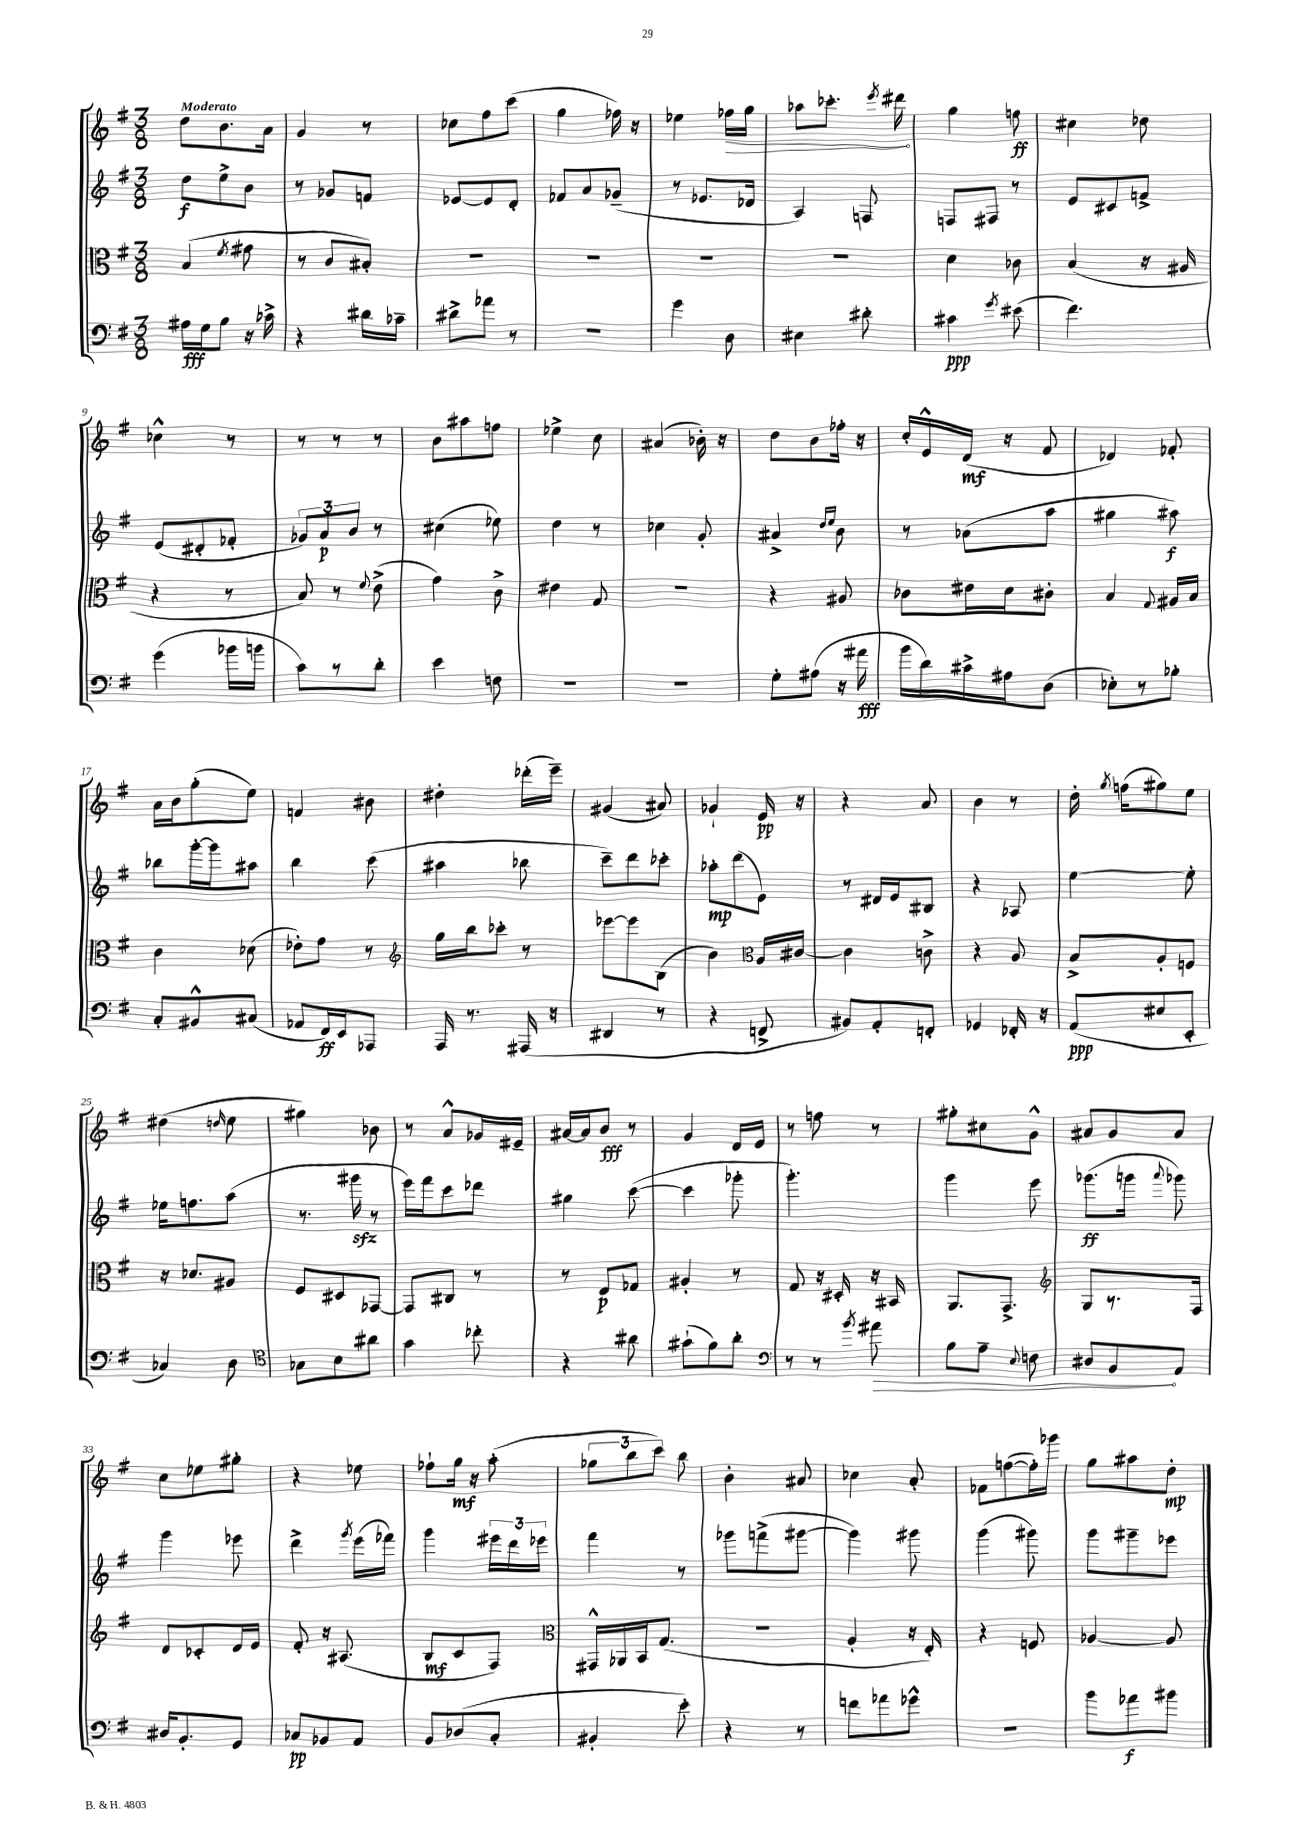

**kern	**dynam	**kern	**dynam	**kern	**dynam	**kern	**dynam
*part4	*part4	*part3	*part3	*part2	*part2	*part1	*part1
*staff4	*staff4	*staff3	*staff3	*staff2	*staff2	*staff1	*staff1
*clefF4	*	*clefC3	*	*clefG2	*	*clefG2	*
*k[f#]	*	*k[f#]	*	*k[f#]	*	*k[f#]	*
*M3/8	*	*M3/8	*	*M3/8	*	*M3/8	*
=1	=1	=1	=1	=1	=1	=1	=1
!	!	!	!	!	!	!LO:TX:a:B:t=Moderato	!
16A#X\LL	fff	(4B/	.	8dd\L	f	8dd\L	.
16G\J	.	.	.	.	.	.	.
8B\J	.	.	.	8ee^\	.	8.b\	.
.	.	8qf#/	.	.	.	.	.
16r	.	8g#X\	.	8b\J	.	.	.
16c-X^\	.	.	.	.	.	16a\Jk	.
=2	=2	=2	=2	=2	=2	=2	=2
4r	.	8r	.	8r	.	4g/	.
.	.	8c/L	.	8g-X/L	.	.	.
16d#X\LL	.	8B#X'/J)	.	8fn/J	.	8r	.
16c-X~\JJ	.	.	.	.	.	.	.
=3	=3	=3	=3	=3	=3	=3	=3
8d#X^\L	.	4.r	.	[8e-X/L	.	8cc-X\L	.
8a-X\J	.	.	.	8e-/]	.	8ff#\	.
8r	.	.	.	8d'/J	.	(8ccc\J	.
=4	=4	=4	=4	=4	=4	=4	=4
4.r	.	4.r	.	8f-X/L	.	4gg\	.
.	.	.	.	8a/	.	.	.
.	.	.	.	(8g-X~/J	.	16ff-X\)	.
.	.	.	.	.	.	16r	.
=5	=5	=5	=5	=5	=5	=5	=5
4g\	.	4.r	.	8r	.	4ee-X\	.
.	.	.	.	8.e-X/L	.	.	.
!	!	!	!	!	!	!	!LO:HP:b
8D\	.	.	.	.	.	16ff-X\LL	>
.	.	.	.	16d-X/Jk	.	16gg\JJ	.
=6	=6	=6	=6	=6	=6	=6	=6
4E#X\	.	4.r	.	4A/)	.	8aa-X\L	.
.	.	.	.	.	.	8.ccc-X'\J	.
8d#X'\	.	.	.	8Fn/	.	.	.
.	.	.	.	.	.	8qeee/	.
.	.	.	.	.	.	16ddd#X\	.
.	.	.	.	.	.	.	]
=7	=7	=7	=7	=7	=7	=7	=7
4c#X\	ppp	4d\	.	8Fn/L	.	4gg\	.
.	.	.	.	8F#X/J	.	.	.
8qg/	.	.	.	.	.	.	.
(8e#X\	.	8c-X\	.	8r	.	8ffn\	ff
=8	=8	=8	=8	=8	=8	=8	=8
4.f#\)	.	(4B/	.	8e/L	.	4cc#X\	.
.	.	.	.	8c#X/	.	.	.
.	.	16r	.	8fn^/J	.	8dd-X\	.
.	.	16A#X/	.	.	.	.	.
!!LO:LB:g=z
=9	=9	=9	=9	=9	=9	=9	=9
(4g\	.	4r	.	(8e/L	.	4cc-X^^\	.
.	.	.	.	8d#X'/	.	.	.
16b-X\LL	.	8r	.	8f-X'/J	.	8r	.
16bn\JJ	.	.	.	.	.	.	.
=10	=10	=10	=10	=10	=10	=10	=10
8c\L)	.	8B/)	.	12g-X/L)	.	8r	.
.	.	.	.	12a/	p	.	.
8r	.	8r	.	.	.	8r	.
.	.	.	.	12b/J	.	.	.
.	.	8qqf#/	.	.	.	.	.
8d'\J	.	(8e^\	.	8r	.	8r	.
=11	=11	=11	=11	=11	=11	=11	=11
4e\	.	4g\)	.	(4cc#X\	.	8b\L	.
.	.	.	.	.	.	8aa#X\	.
8Fn\	.	8c^\	.	8ee-X\)	.	8ffn\J	.
=12	=12	=12	=12	=12	=12	=12	=12
4.r	.	4e#X\	.	4dd\	.	4ee-X^\	.
.	.	8G/	.	8r	.	8cc\	.
=13	=13	=13	=13	=13	=13	=13	=13
4.r	.	4.r	.	4cc-X\	.	(4a#X/	.
.	.	.	.	8g'/	.	16b-X'\)	.
.	.	.	.	.	.	16r	.
=14	=14	=14	=14	=14	=14	=14	=14
8G'\L	.	4r	.	4a#X^/	.	8dd\L	.
(8A#X\J	.	.	.	.	.	8b\	.
.	.	.	.	16qqdd/LL	.	.	.
.	.	.	.	16qqee/JJ	.	.	.
16r	.	8A#X/	.	8b\	.	16ff-X'\Jk	.
16a#X\	fff	.	.	.	.	16r	.
=15	=15	=15	=15	=15	=15	=15	=15
16b\LL	.	8c-X\L	.	8r	.	16cc'/LL	.
16d\)	.	.	.	.	.	16e^^/	.
16c#X^\	.	16e#X\L	.	(8a-X\L	.	(16d/JJ	mf
16A#X\J	.	16d\J	.	.	.	16r	.
(8D\J	.	8c#X'\J	.	8aa\J	.	8f#/	.
=16	=16	=16	=16	=16	=16	=16	=16
8E-X'\L)	.	4B/	.	4gg#X\	.	4d-X/)	.
8r	.	.	.	.	.	.	.
.	.	8qqG/	.	.	.	.	.
8B-X'\J	.	16A#X/LL	.	8aa#X\)	f	8f-X'/	.
.	.	16B/JJ	.	.	.	.	.
!!LO:LB:g=z
=17	=17	=17	=17	=17	=17	=17	=17
8C'/L	.	4c\	.	8bb-X\L	.	16a\LL	.
.	.	.	.	.	.	16b\J	.
8BB#X^^/	.	.	.	[16ggg'\L	.	(8gg'\	.
.	.	.	.	16ggg\J]	.	.	.
(8C#X/J	.	(8d-X\	.	8aa#X\J	.	8ee\J)	.
=18	=18	=18	=18	=18	=18	=18	=18
8AA-X/L	.	8e-X'\L)	.	4bb\	.	4fn/	.
16FF#/L)	ff	8g\J	.	.	.	.	.
16EE/J	.	.	.	.	.	.	.
8AAA-X/J	.	8r	.	(8ccc\	.	8b#X\	.
=19	=19	=19	=19	=19	=19	=19	=19
*	*	*clefG2	*	*	*	*	*
16AAA/	.	16gg\LL	.	4aa#X\	.	4dd#X'\	.
8.r	.	16bb\J	.	.	.	.	.
.	.	8ccc-X'\J	.	.	.	.	.
(16AAA#X/	.	8r	.	8bb-X\	.	(16ddd-X'\LL	.
16r	.	.	.	.	.	16eee~\JJ)	.
=20	=20	=20	=20	=20	=20	=20	=20
4DD#X/	.	[8eee-X\L	.	8ccc~\L)	.	(4g#X/	.
.	.	8eee-\]	.	8ddd\	.	.	.
8r	.	(8B\J	.	8ccc-X'\J	.	8a#X/)	.
=21	=21	=21	=21	=21	=21	=21	=21
4r	.	4b\)	.	8aa-X'\L	mp	4g-X`/	.
.	.	.	.	(8ddd\	.	.	.
*	*	*clefC3	*	*	*	*	*
8FFn^/	.	16A/LL	.	8e\J)	.	16e/	pp
.	.	[16c#X/JJ	.	.	.	16r	.
=22	=22	=22	=22	=22	=22	=22	=22
8BB#X/L)	.	4c#\]	.	8r	.	4r	.
8AA'/	.	.	.	16d#X/LL	.	.	.
.	.	.	.	16e/J	.	.	.
8FFn'/J	.	8cn^\	.	8B#X/J	.	8a/	.
=23	=23	=23	=23	=23	=23	=23	=23
4GG-X/	.	4r	.	4r	.	4b\	.
16FF-X'/	.	8A/	.	8A-X/	.	8r	.
16r	.	.	.	.	.	.	.
=24	=24	=24	=24	=24	=24	=24	=24
(8AA/L	ppp	8B^/L	.	[4ee\	.	16dd'\	.
.	.	.	.	.	.	8qgg/	.
.	.	.	.	.	.	(16ffn\KL	.
8E#X/	.	8A'/	.	.	.	8gg#X\)	.
8EE'/J	.	8Fn/J	.	8ee'\]	.	8ee\J	.
!!LO:LB:g=z
=25	=25	=25	=25	=25	=25	=25	=25
4C-X/)	.	16r	.	16ee-X\KL	.	(4dd#X\	.
.	.	8.d-X/L	.	8.ffn\	.	.	.
.	.	.	.	.	.	16qqddn/	.
8D\	.	8A#X/J	.	(8aa\J	.	8ee\	.
=26	=26	=26	=26	=26	=26	=26	=26
*clefC4	*	*	*	*	*	*	*
8G-X\L	.	8F#/L	.	8.r	.	4gg#X\)	.
8B\	.	8D#X/	.	.	.	.	.
.	.	.	.	16ggg#Xzz\	.	.	.
8a#X\J	.	[8GG-X/J	.	8r	.	8b-X\	.
=27	=27	=27	=27	=27	=27	=27	=27
4g\	.	8GG-/L]	.	16eee\LL)	.	8r	.
.	.	.	.	16fff#\J	.	.	.
.	.	8C#X/J	.	8ccc\	.	8a^^/L	.
8cc-X'\	.	8r	.	8ddd-X\J	.	16g-X/L	.
.	.	.	.	.	.	16e#X~/JJ	.
=28	=28	=28	=28	=28	=28	=28	=28
4r	.	8r	.	4gg#X\	.	[16a#X/LL	.
.	.	.	.	.	.	16a#/J]	.
.	.	8E/L	p	.	.	8b/J	fff
8a#X\	.	8G-X/J	.	([8ccc\	.	8r	.
=29	=29	=29	=29	=29	=29	=29	=29
(8g#X`\L	.	4A#X'/	.	4ccc\]	.	4g/	.
8f#\)	.	.	.	.	.	.	.
8a'\J	.	8r	.	8ggg-X'\	.	16d/LL	.
.	.	.	.	.	.	16e/JJ	.
=30	=30	=30	=30	=30	=30	=30	=30
*clefF4	*	*	*	*	*	*	*
8r	.	8G/	.	4.ggg'\)	.	8r	.
8r	.	16r	.	.	.	8ffn\	.
.	.	16D#X'/	.	.	.	.	.
8qb/	.	.	.	.	.	.	.
!	!LO:HP:b	!	!	!	!	!	!
8a#X\	>	16r	.	.	.	8r	.
.	.	16BB#X/	.	.	.	.	.
=31	=31	=31	=31	=31	=31	=31	=31
8B\L	.	8.AA/L	.	4ggg\	.	8gg#X'\L	.
8A~\J	.	.	.	.	.	8cc#X\	.
.	.	8.GG^/J	.	.	.	.	.
8qqE/	.	.	.	.	.	.	.
8Fn\	.	.	.	8eee\	.	8g^^\J	.
=32	=32	=32	=32	=32	=32	=32	=32
*	*	*clefG2	*	*	*	*	*
8D#X/L	.	8G/L	.	(8.ggg-X\L	ff	8a#X/L	.
8BB/	.	8.r	.	.	.	8g/	.
.	.	.	.	16gggn\Jk	.	.	.
.	.	.	.	8qqaaa/	.	.	.
8AA/J	]	.	.	8ggg-X\)	.	8a#/J	.
.	.	16F#/Jk	.	.	.	.	.
!!LO:LB:g=z
=33	=33	=33	=33	=33	=33	=33	=33
16D#X/KL	.	8d/L	.	4ggg\	.	8cc\L	.
8.BB'/	.	.	.	.	.	.	.
.	.	8c-X'/	.	.	.	8ee-X\	.
8GG/J	.	16d/L	.	8eee-X\	.	8gg#X'\J	.
.	.	16e/JJ	.	.	.	.	.
=34	=34	=34	=34	=34	=34	=34	=34
8C-X/L	pp	8f#'/	.	4ddd^\	.	4r	.
8BB-X/	.	16r	.	.	.	.	.
.	.	(8.A#X/	.	.	.	.	.
.	.	.	.	8qggg/	.	.	.
8AA/J	.	.	.	(16eee\LL	.	8ee-X\	.
.	.	.	.	16fff-X\JJ)	.	.	.
=35	=35	=35	=35	=35	=35	=35	=35
8BB/L	.	8B/L	mf	4ggg\	.	8ff-X`\L	.
(8D-X/	.	8c/	.	.	.	16gg\Jk	mf
.	.	.	.	.	.	16r	.
8C'/J	.	8F#/J)	.	24eee#X\LL	.	(8aa'\	.
.	.	.	.	24ddd\	.	.	.
.	.	.	.	24eee-X\JJ	.	.	.
=36	=36	=36	=36	=36	=36	=36	=36
*	*	*clefC3	*	*	*	*	*
4BB#X'/	.	16GG#X^^/LL	.	4fff#\	.	12gg-X\L	.
.	.	16AA-X/	.	.	.	.	.
.	.	.	.	.	.	12bb\	.
.	.	16BB/J	.	.	.	.	.
.	.	.	.	.	.	12ccc\J)	.
.	.	(8.G/J	.	.	.	.	.
8e'\)	.	.	.	8r	.	8bb\	.
=37	=37	=37	=37	=37	=37	=37	=37
4r	.	4.r	.	8ggg-X\L	.	4b'\	.
.	.	.	.	(8fffn^\	.	.	.
8r	.	.	.	[8ggg#X\J	.	8a#X/	.
=38	=38	=38	=38	=38	=38	=38	=38
8fn\L	.	4A'/	.	4ggg#\])	.	4cc-X\	.
8a-X\	.	.	.	.	.	.	.
8g-X^^\J	.	16r	.	8ggg#X\	.	8a'/	.
.	.	16E'/)	.	.	.	.	.
=39	=39	=39	=39	=39	=39	=39	=39
4.r	.	4r	.	(4ggg\	.	8f-X\L	.
.	.	.	.	.	.	([8ffn\	.
.	.	8Fn/	.	8ggg#X\)	.	16ff'\L])	.
.	.	.	.	.	.	16ggg-X\JJ	.
=40	=40	=40	=40	=40	=40	=40	=40
8b\L	.	[4A-X/	.	8ggg\L	.	8gg\L	.
8a-X\	f	.	.	8ggg#X~\	.	8aa#X\	.
8b#X\J	.	8A-/]	.	8eee-X\J	.	8dd'\J	mp
==	==	==	==	==	==	==	==
*-	*-	*-	*-	*-	*-	*-	*-
